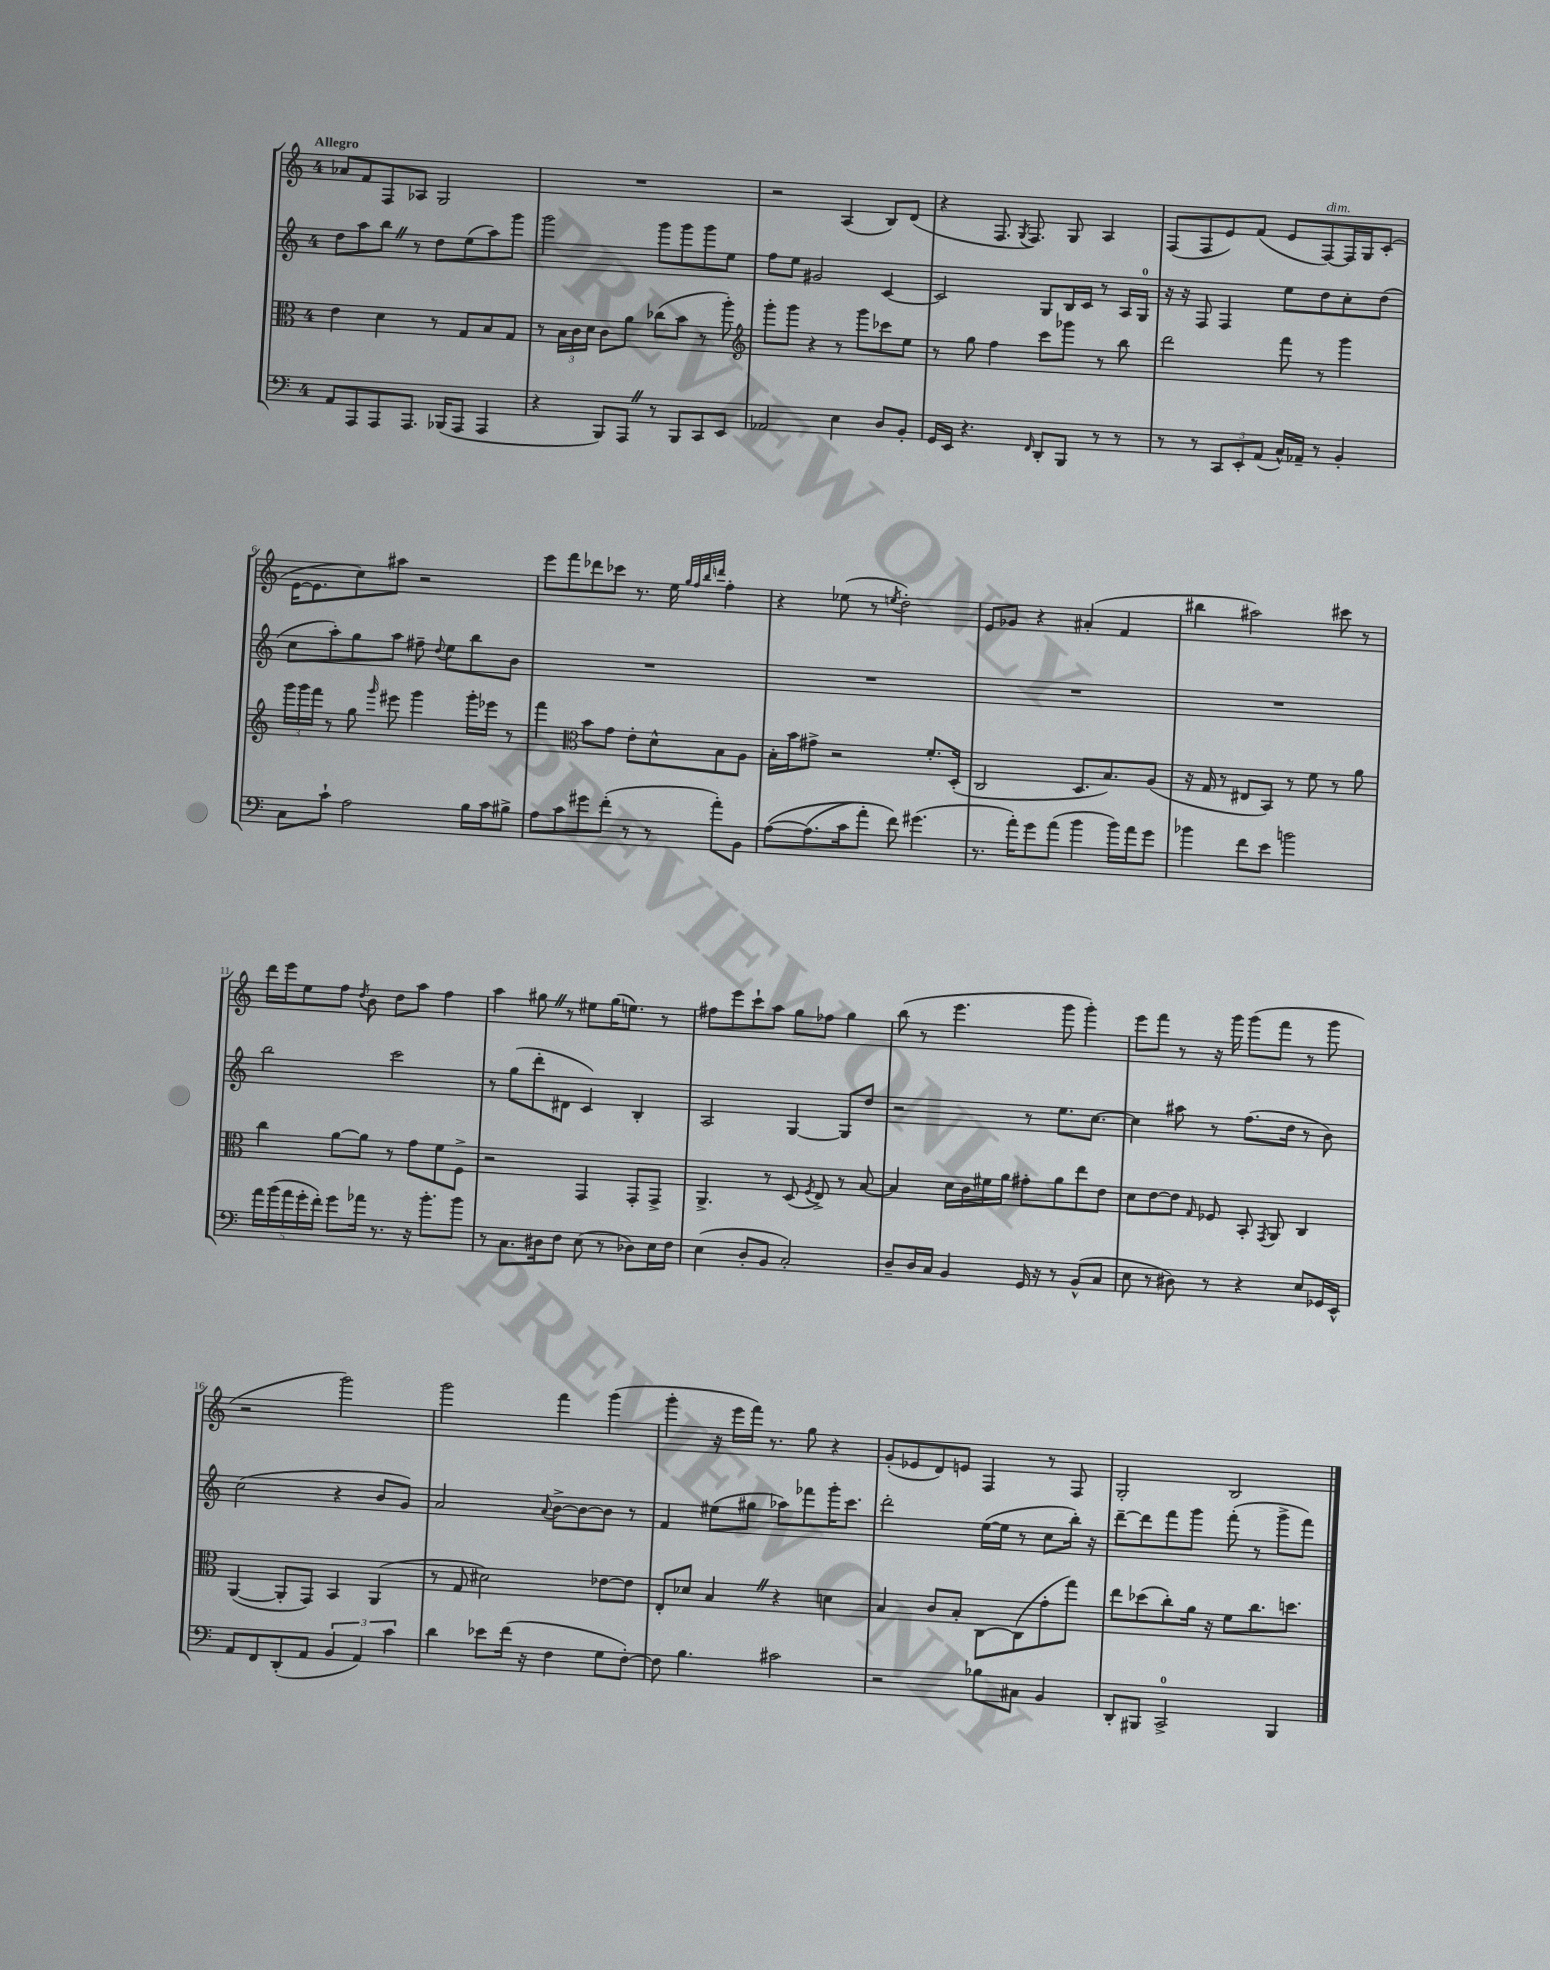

**kern	**kern	**kern	**kern
*part4	*part3	*part2	*part1
*staff4	*staff3	*staff2	*staff1
*clefF4	*clefC3	*clefG2	*clefG2
*k[]	*k[]	*k[]	*k[]
*M4/4	*M4/4	*M4/4	*M4/4
=1	=1	=1	=1
!	!	!	!LO:TX:a:B:t=Allegro
8AA/L	4e\	8dd\L	8a-X/L
8AAA/	.	8aa\	8f/
8AAA/	4d\	8bbZ\J	8F/
8.AAA/J	.	8r	8A-X/J
.	8r	8dd\L	2G/
(16BBB-X/KL	.	.	.
8AAA/J	8G/L	(8ee\	.
4AAA/	8B/	8aa\)	.
.	8G/J	8ggg\J	.
=2	=2	=2	=2
4r	8r	2ggg\	1r
.	24B\LL	.	.
.	24c\	.	.
.	24d\JJ	.	.
8BBB/L)	8c\L	.	.
8AAAZ/J	8a\J	.	.
8r	(8cc-X\L	8ggg\L	.
8BBB/L	8b\J	8ggg\	.
8CC/	8r	8ggg\	.
8EE/J	8aa'\)	8ee\J	.
=3	=3	=3	=3
*	*clefG2	*	*
2AA-X/	8ggg'\L	8ff\L	2r
.	8ggg\J	8ee\J	.
.	4r	2g#X/	.
4E\	8r	.	(4A/
.	8ggg\L	.	.
8D/L	8ccc-X\	[4c/	8B/L)
8BB'/J	8ee\J	.	(8d/J
=4	=4	=4	=4
16GG/LL	8r	2c/]	4r
16EE/JJ	.	.	.
4.r	8gg\	.	.
.	4ff\	.	8.F/
.	.	.	8qG/
.	.	.	8.F/)
16qqFF/	.	.	.
8DD'/L	8ccc\L	8G/L	.
8BBB/J	8ggg-X\J	16B/L	8G/
.	.	16c/JJ	.
8r	8r	8r	4A/
8r	8bb\	16A/LL	.
.	.	16G/JJ	.
=5	=5	=5	=5
8r	2ddd\	16r	(8F/L
.	.	16r	.
8r	.	8F/	8F/
12CC/L	.	4F/	8e/)
12EE'/	.	.	.
.	.	.	(8f/J
(12AA/J	.	.	.
16C^^/LL)	8fff\	8ee\L	8e/L
16AA-X~/JJ	.	.	.
!	!	!	!LO:TX:a:i:t=dim.
8r	8r	8dd\	[8F/)
4BB'/	4ggg\	8cc'\	16F/L]
.	.	.	16G/J
.	.	(8dd\J	(8c'/J
!!LO:LB:g=z
=6	=6	=6	=6
8C\L	24ggg\LL	8cc\L	[16e\KL
.	24ggg\	.	.
.	.	.	8.e\]
.	24fff\JJ	.	.
8c`\J	8r	8aa'\)	.
2A\	8gg\	8gg\	8cc\)
.	16qqggg/	.	.
.	8eee#X\	8aa\J	8aa#X\J
.	4ggg\	8ff#X~\	2r
.	.	8qqdd/	.
.	.	8ee\L	.
16B\LL	16ggg'\LL	8bb\	.
16c\J	16eee-X\JJ	.	.
8B#X^\J	8r	8b\J	.
=7	=7	=7	=7
8A\L	4fff\	1r	8eee\L
8c\	.	.	8fff\
*	*clefC3	*	*
8g#X\	8b\L	.	8ddd-X\
(8f'\J	8g\J	.	8ccc-X\J
8r	8e'\L	.	8.r
8r	8d^^\	.	.
.	.	.	16ee\
.	.	.	32qqgg/LLL
.	.	.	32qqff/
.	.	.	32qqbb/
.	.	.	32qqdddn/JJJ
8a'\L)	8B\	.	4ff'\
8BB\J	8A\J	.	.
=8	=8	=8	=8
([8A\L	16B'\LL	1r	4r
.	16b\J	.	.
(8.A\]	8g#X^\J	.	.
.	2r	.	(8ee-X\
16c\k	.	.	.
8a'\J)	.	.	8r
.	.	.	8qeen/
8f\)	.	.	2dd'\)
(4.g#X\	.	.	.
.	8.f'/L	.	.
.	(16D'/Jk	.	.
=9	=9	=9	=9
8.r	2C/	1r	8e/L
.	.	.	8g-X/J
16a'\KL)	.	.	.
8g\	.	.	4r
(8a\J	.	.	.
4b\	8.D/L	.	(4a#X'/
.	8.B/)	.	.
16b\LL)	.	.	4f/
16a\J	.	.	.
8g\J	(8A/J	.	.
=10	=10	=10	=10
4b-X\	16r	1r	4bb#X\
.	16G/	.	.
.	8r	.	.
8f\L	8E#X/L	.	2aa#X\)
8e\J	8BB/J)	.	.
2bn\	8r	.	.
.	8f\	.	.
.	8r	.	8ccc#X\
.	8a\	.	8r
!!LO:LB:g=z
=11	=11	=11	=11
20a\LL	4cc\	2bb\	16ddd\LL
(20b\	.	.	.
.	.	.	16eee\J
20a\	.	.	.
.	.	.	8ee\
20g'\	.	.	.
20f'\JJ)	.	.	.
8g\L	[8a\L	.	8ff\J
.	.	.	8qdd/
16a-X\Jk	8a\J]	.	8b\
8.r	.	.	.
.	8r	2ccc\	8dd\L
16r	8g\L	.	8aa\J
8.b'\L	.	.	.
.	8f\	.	4ff\
8b\J	8F^\J	.	.
=12	=12	=12	=12
8r	2r	8r	4aa\
8.C\L	.	(8gg\L	.
.	.	8ddd'\	8gg#XZ\
16D#X\k	.	.	.
8F\J	.	8d#X\J	8r
(8E\	4GG/	4c/)	8ee#X\L
8r	.	.	(16gg#\K
.	.	.	8.een\J)
8D-X\L)	8GG'/L	4B'/	.
16E\L	8GG^/J	.	8r
16F\JJ	.	.	.
=13	=13	=13	=13
(4E\	4.AA^/	2A/	8ff#X\L
.	.	.	8eee\
8D'/L	.	.	8ccc`\
8BB/J	8r	.	8aa\J
2C'/)	(8D/	[4G/	8gg\L
.	8qF/	.	.
.	8E^/)	.	8ff-X\J
.	8r	8G/L]	4gg\
.	[8B/	8dd/J	.
=14	=14	=14	=14
8D~/L	4B/]	2r	(8bb\
16D/L	.	.	8r
16C/JJ	.	.	.
4BB/	16d\LL	.	4.eee\
.	16c\	.	.
.	16f#X\	.	.
.	16a\JJ	.	.
16GG/	8g#X'\L	8r	.
16r	.	.	.
8r	8a\	8.ee\L	8ggg\
(8BB^^/L	8ee\	.	4ggg'\)
.	.	[8.cc\J	.
8C/J	8e\J	.	.
=15	=15	=15	=15
8E\	8d\L	4cc\]	8eee\L
8r	[8e\	.	8fff\J
8D#X\)	8e\J]	8aa#X\	8r
.	16qqG/	.	.
8r	8F-X/	8r	16r
.	.	.	16ggg\
4r	8BB'/	(8.ff\L	(8ggg\L
.	8qGG/	.	.
.	8AA/	.	8fff\J
.	.	16dd\Jk	.
8E/L	4C/	8r	8r
16GG-X/L	.	8b\)	8ggg\
16EE^^/JJ	.	.	.
!!LO:LB:g=z
=16	=16	=16	=16
8AA/L	([4AA/	(2cc\	2r
8FF/	.	.	.
(8DD'/	8AA'/L]	.	.
8AA/J	8GG/J)	.	.
6BB/	4BB/	4r	2ggg\)
6AA/)	.	.	.
.	(4AA/	8b/L	.
6c\	.	.	.
.	.	8g/J)	.
=17	=17	=17	=17
4d\	8r	2a/	2ggg\
.	8G/	.	.
8e-X\L	2d#X\)	.	.
(16f\Jk	.	.	.
16r	.	.	.
.	.	8qqa/	.
4F\	.	[8b^\L	4fff\
.	.	8b\_	.
8G\L	[8e-X\L	8b\J]	(4ggg\
[8F'\J)	8e-\J]	8r	.
=18	=18	=18	=18
8F\]	8E'/L	4f/	4ggg'\
4.B\	8d-X/J	.	.
.	4BZ/	(8ee#X\L	16r
.	.	.	16eee\LL
.	.	8gg#X\J	16fff\JJ)
.	.	.	8.r
2c#X\	4r	8aa-X\L)	.
.	.	8fff-X\	8gg\
.	4dn\	16ggg'\K	4r
.	.	8.ccc\J	.
=19	=19	=19	=19
2r	4B/	2ddd'\	(8g'/L
.	.	.	8e-X/
.	8c/L	.	8d/)
.	8B'/J	.	8en/J
8B-X\L	[8C\L	([16ee\LL	4F/
.	.	16ee\JJ]	.
8C#X\J	(8C\]	8r	.
4BB/	8g'\	8cc\L	8r
.	8gg\J)	16bb'\Jk)	8F/
.	.	16r	.
=20	=20	=20	=20
8DD'/L	8ee\L	[8ddd~\L	2G'/
8BBB#X/J	(8dd-X\	8ddd\]	.
2CC^/	8cc'\)	8fff\	.
.	16a\Jk	8ggg\J	.
.	16r	.	.
.	8f\L	(8fff'\	2B/
.	8.cc\	8r	.
4BBB#/	.	8ggg^\L	.
.	8.ddn\J	.	.
.	.	8fff\J)	.
==	==	==	==
*-	*-	*-	*-
